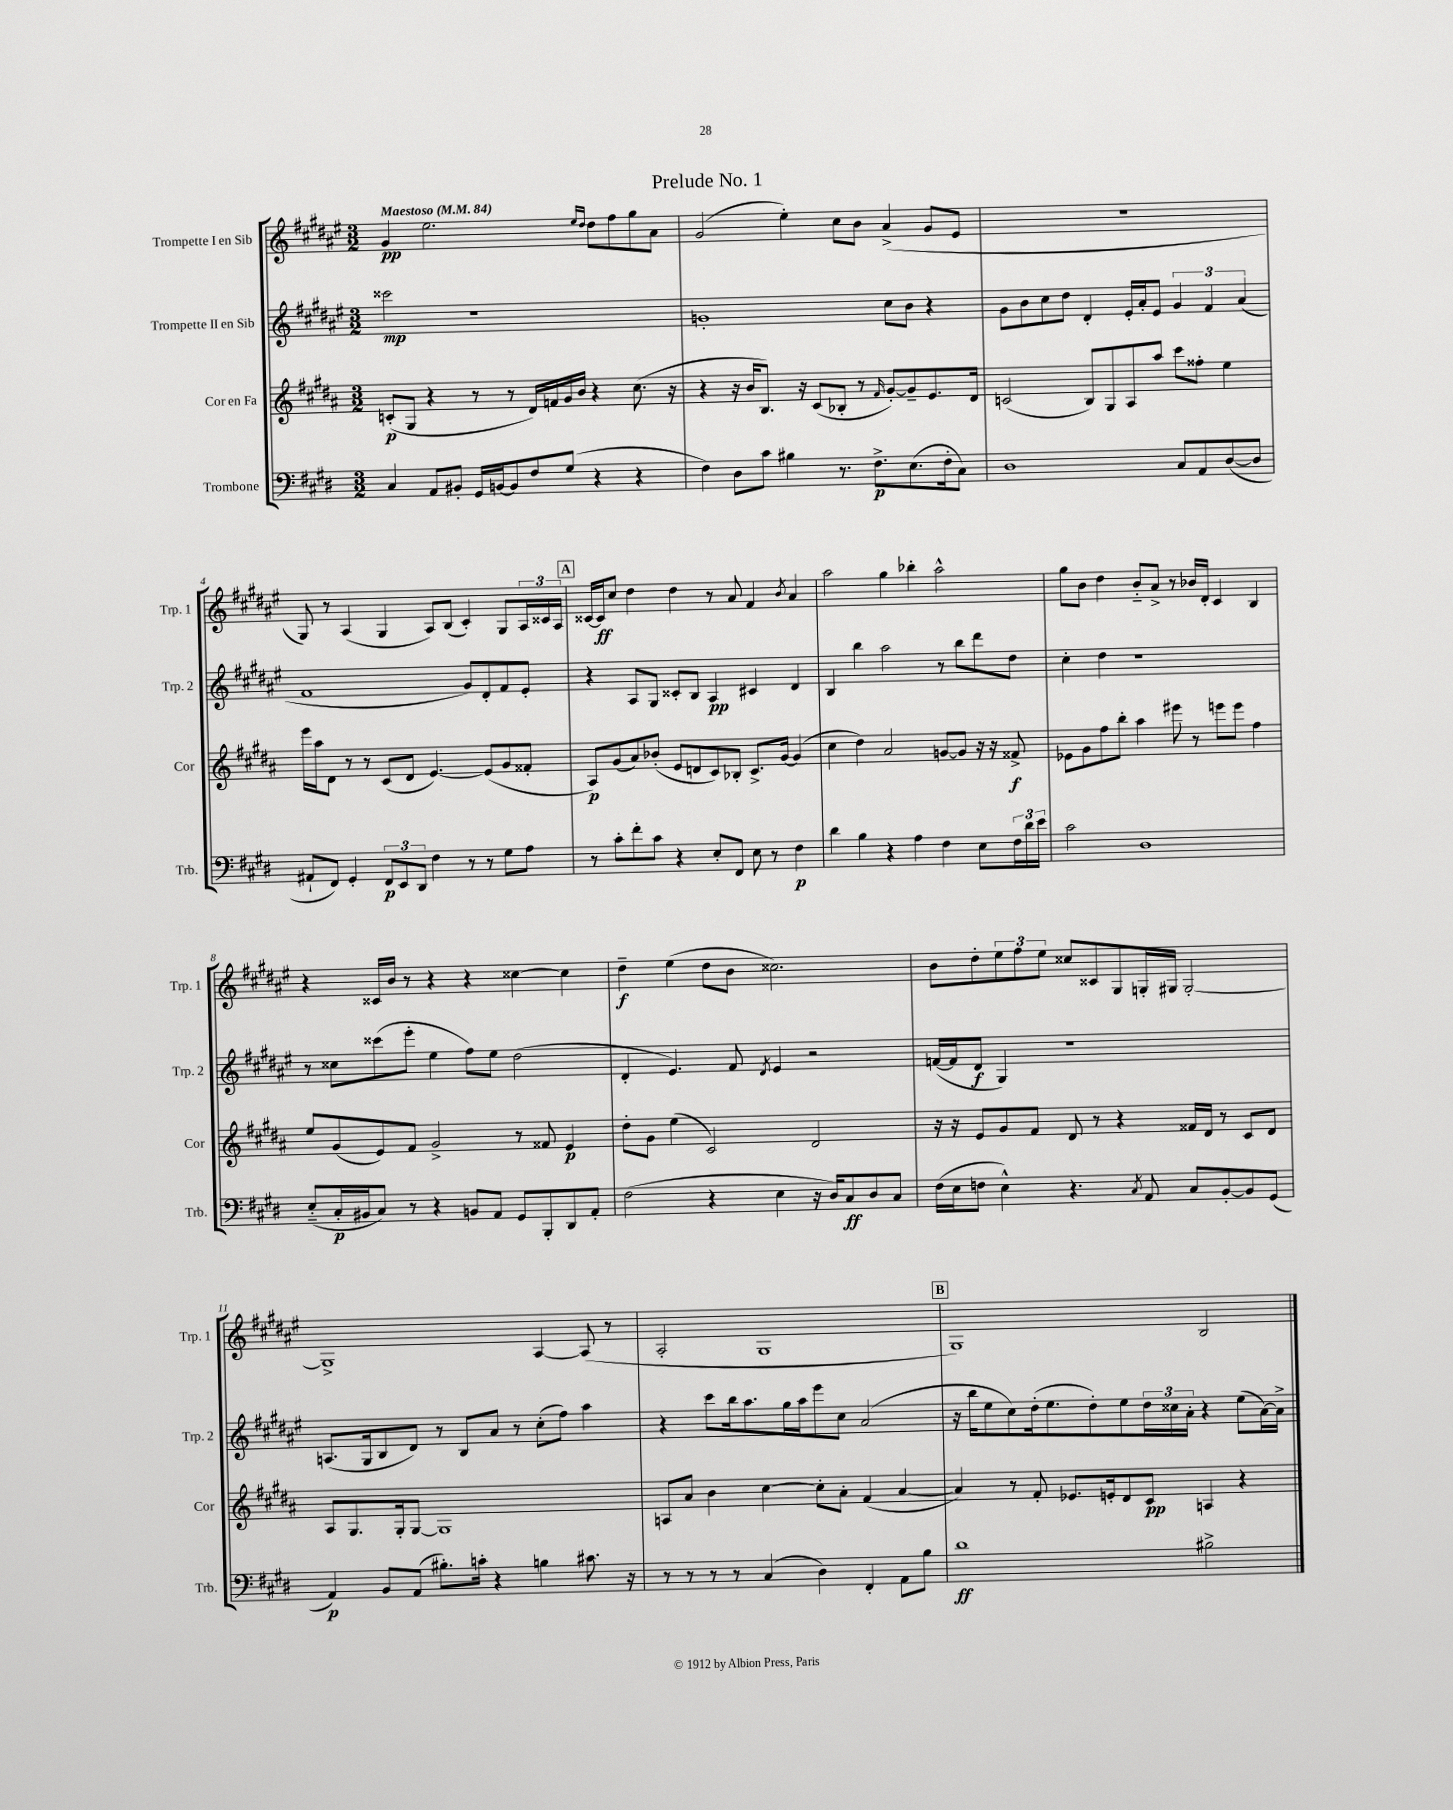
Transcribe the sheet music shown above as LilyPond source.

\header { title = "Prelude No. 1" }
<<
\new StaffGroup <<
\new Staff = "s0" \with { instrumentName = "Trompette I en Sib" shortInstrumentName = "Trp. 1" } {
    \clef treble \key fis \major \numericTimeSignature \time 3/2 \tempo "Maestoso" 4 = 84
    gis'4\pp eis''2. \grace { eis''16 dis''16 } dis''8 fis''8 gis''8 ais'8 |
    gis'2( eis''4-.) cis''8 b'8 ais'4->( gis'8 eis'8 |
    R1. |
    gis8) r8 ais4( gis4 ais8) b8( cis'4-.) gis8 \tuplet 3/2 { ais16 cisis'16 ais16 } |
    \mark \markup { \box "A" } cisis'16~ cisis'16\ff cis''8 dis''4 dis''4 r8 ais'8 fis'4 \acciaccatura { b'8 } ais'4 |
    ais''2 gis''4 bes''4-. ais''2-^ |
    gis''8 b'8 dis''4 b'8-_ ais'8-> r8 bes'16 dis'16-. cis'4 b4 |
    r4 cisis'16 b'16 r8 r4 r4 cisis''4~ cisis''4 |
    dis''4--\f eis''4( dis''8 b'8 cisis''2.) |
    b'8 dis''8-. \tuplet 3/2 { eis''8 fis''8 eis''8 } cisis''8 cisis'8 gis8 g16-. gis16 gis2~-. |
    gis1-> ais4~ ais8( r8 |
    ais2-. gis1 |
    \mark \markup { \box "B" } gis1) b2 \bar "|." |
}
\new Staff = "s1" \with { instrumentName = "Trompette II en Sib" shortInstrumentName = "Trp. 2" } {
    \clef treble \key fis \major \numericTimeSignature \time 3/2
    cisis'''2\mp r1 |
    g'1-. cis''8 b'8 r4 |
    gis'8 b'8 cis''8 dis''8 dis'4-. eis'16-. ais'16-. eis'8 \tuplet 3/2 { gis'4 fis'4 ais'4( } |
    fis'1 gis'8) dis'8-. fis'8 eis'8-. |
    \mark \markup { \box "A" } r4 ais8 gis8 cisis'8-. b8 ais4\pp cis'4 dis'4 |
    b4 b''4 ais''2 r8 b''8 dis'''8 dis''8 |
    cis''4-. dis''4 r1 |
    r8 cisis''8 cisis'''8( eis'''8-. eis''4 fis''8) eis''8 dis''2( |
    dis'4-. eis'4.) fis'8 \acciaccatura { dis'8 } eis'4 r2 |
    f'16~( f'16 dis'8\f gis4) r1 |
    a8.( gis16 b8 dis'8) r8 b8 ais'8 r8 cis''8-.( fis''8) ais''4 |
    r4 cis'''8 b''16 ais''8. gis''16 ais''16 eis'''8 cis''8 ais'2( |
    \mark \markup { \box "B" } r16 b''16 eis''8 cis''8) dis''16-.( eis''8. dis''8-.) eis''8 \tuplet 3/2 { dis''16 cisis''16 ais'16-. } r4 eis''8( ais'16~) ais'16-> \bar "|." |
}
\new Staff = "s2" \with { instrumentName = "Cor en Fa" shortInstrumentName = "Cor" } {
    \clef treble \key b \major \numericTimeSignature \time 3/2
    c'8-.\p( gis8 r4 r8 r8 dis'16) f'16 gis'16 b'16 r4 cis''8.( r16 |
    r4 r16 b'16 b8.) r16 cis'8( bes8-. r8 \grace { fis'16 } gis'8~-.) gis'8-- e'8. dis'16 |
    c'2( b8) gis8 ais8 ais''8 cis'''8 fisis''8-. e''4 |
    e'''16 ais''16 dis'8 r8 r8 cis'8( dis'8 e'4.~) e'8( gis'8 fisis'8-. |
    \mark \markup { \box "A" } ais8\p) gis'8( ais'8) bes'8-.( e'8 d'8 cis'8) bes8-. cis'8.-> gis'16~ gis'4( |
    cis''4 dis''4) ais'2 g'8~ g'8 r16 r16 fisis'8->\f |
    ees'8 gis'8 fis''8 b''8-. ais''4 eis'''8 r8 e'''8 e'''8 fis''4 |
    e''8 gis'8( e'8) fis'8 gis'2-> r8 fisis'8 e'4\p |
    dis''8-. gis'8 e''4( cis'2) dis'2 |
    r16 r16 e'8 gis'8 fis'8 dis'8 r8 r4 fisis'16 dis'16 r8 cis'8 dis'8 |
    ais8 gis8. gis16-. gis8~ gis1 |
    a8 ais'8 b'4 cis''4~ cis''8-. ais'8-. fis'4( ais'4~ |
    \mark \markup { \box "B" } ais'4) r8 fis'8-. ees'8. e'16-. dis'8 cis'8\pp a4 r4 \bar "|." |
}
\new Staff = "s3" \with { instrumentName = "Trombone" shortInstrumentName = "Trb." } {
    \clef bass \key e \major \numericTimeSignature \time 3/2
    cis4 a,8 bis,8-. gis,16 b,16~ b,8 fis8 gis8( r4 r4 |
    fis4) dis8 cis'8 bis4 r8. fis8.->\p e8.( fis16-. cis8) |
    dis1 cis8 a,8 dis8~( dis8 |
    ais,8-! fis,8) gis,4-. \tuplet 3/2 { fis,8\p e,8 dis,8 } fis4 r8 r8 gis8 a8 |
    \mark \markup { \box "A" } r8 cis'8-. fis'8-. cis'8 r4 e8-. fis,8 e8 r8 fis4\p |
    dis'4 b4 r4 a4 fis4 e8 \tuplet 3/2 { fis16 dis'16 e'16 } |
    cis'2 dis1 |
    e8-_( cis16-.\p bis,16 cis8) r8 r4 b,8 a,8 gis,8 b,,8-. dis,8 a,8-. |
    fis2( r4 e4 r16 dis16) cis8\ff dis8 cis8 |
    fis16( e16 f8 e4-^) r4. \acciaccatura { cis8 } a,8 cis8 b,8~-. b,8 gis,8( |
    a,4\p) b,8 a,8( bis8.-.) c'16-. r4 b4 cis'8. r16 |
    r8 r8 r8 r8 cis4( dis4) fis,4-. a,8 b8 |
    \mark \markup { \box "B" } dis'1\ff bis2-> \bar "|." |
}
>>
>>
